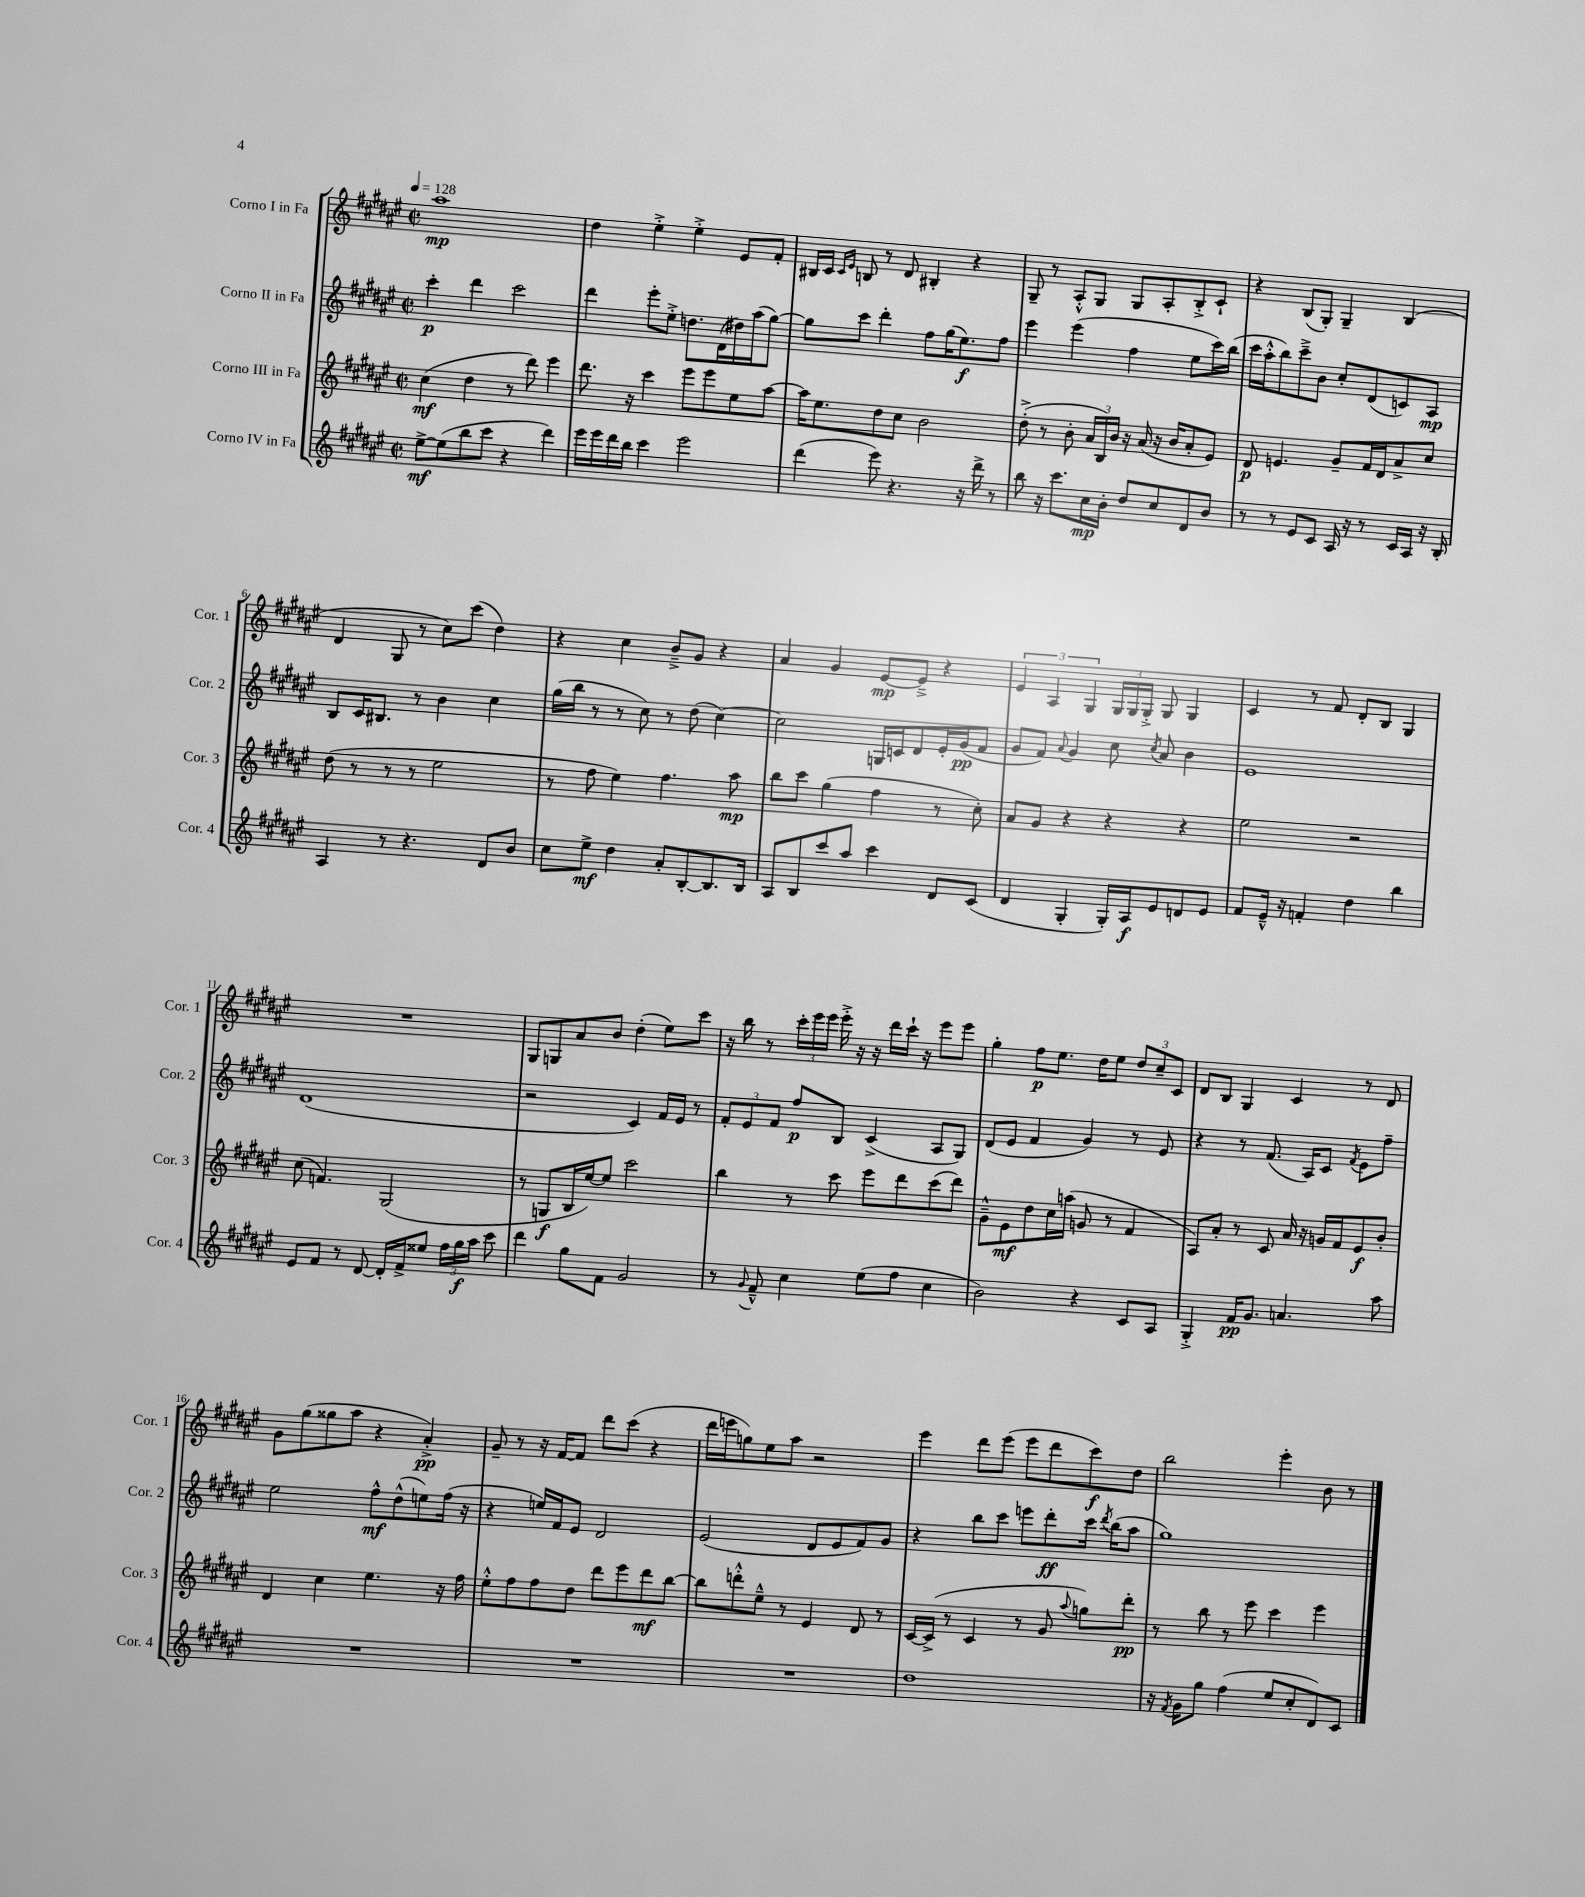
<<
\new StaffGroup <<
\new Staff = "s0" \with { instrumentName = "Corno I in Fa" shortInstrumentName = "Cor. 1" } {
    \clef treble \key fis \major \defaultTimeSignature \time 2/2 \tempo 4 = 128
    \autoBeamOff ais''1\mp |
    dis''4 eis''4-.-> eis''4-.-> eis'8[ fis'8]-. |
    bis16[ cis'16] \grace { cis'16[ eis'16] } b8 r8 dis'8 bis4-. r4 |
    gis8-- r8 ais8[-.-^ gis8] gis8[ ais8-. b8-.-> cis'8]-! |
    r4 b8[( gis8]-.) gis4-- b4( |
    dis'4 gis8 r8 cis''8[) cis'''8]( dis''4) |
    r4 cis''4 b'8[---> gis'8] r4 |
    ais'4 gis'4 eis'8[~\mp eis'8]---> r4 |
    \tuplet 3/2 { eis'4 ais4 gis4 } \tuplet 3/2 { gis16[ gis16 gis16]-.-> } gis8 gis4 |
    cis'4 r8 fis'8 dis'8[-. b8] gis4 |
    R1 |
    gis8[ g8 ais'8 b'8] dis''4-.( eis''8[) cis'''8] |
    r16 b''16 r8 \tuplet 3/2 { cis'''16[-. eis'''16 eis'''16] } eis'''16-.-> r16 r16 dis'''16[ cis'''16]-! r16 eis'''8[ eis'''8] |
    gis''4-. fis''8[\p eis''8.] dis''16[ eis''8] \tuplet 3/2 { dis''8[ cis''8-- cis'8] } |
    dis'8[ b8] gis4 cis'4 r8 dis'8 |
    gis'8[ gis''8( gisis''8 ais''8] r4 ais'4-.->\pp) |
    gis'8-- r8 r16 fis'16[~ fis'8] dis'''8[ cis'''8]( r4 |
    dis'''16[ e'''16 g''8) eis''8 ais''8] r2 |
    eis'''4 dis'''8[ eis'''8]( eis'''8[ dis'''8 cis'''8\f) dis''8] |
    b''2 eis'''4-. b'8 r8 \bar "|." |
}
\new Staff = "s1" \with { instrumentName = "Corno II in Fa" shortInstrumentName = "Cor. 2" } {
    \clef treble \key fis \major \defaultTimeSignature \time 2/2
    \autoBeamOff cis'''4-.\p dis'''4 cis'''2 |
    dis'''4 eis'''8[-. eis''8]-.-> d''8.[ dis'16( dis''16) ais''16( gis''8]~) |
    gis''8[ cis'''8] dis'''4-. fis''8[ gis''16( eis''8.\f) fis''8] |
    eis'''4 eis'''4( fis''4 eis''8[ cis'''16) b''16]( |
    cis'''16[ ais''16-.-^ b''8) cis'''8---> b'8] cis''8[-. dis'8( c'8) ais8]\mp |
    b8[ cis'16 bis8.] r8 b'4 cis''4 |
    gis''16[( b''16] r8 r8 cis''8) r8 dis''8( cis''4~) |
    cis''2 g16[ c'16 dis'8 eis'16-. gis'16\pp( fis'8] |
    gis'8[ fis'8]) \appoggiatura { ais'8 } gis'4 cis''8 \acciaccatura { cis''8 } ais'8 b'4 |
    eis'1 |
    dis'1( |
    r2 cis'4) fis'16[ eis'16] r8 |
    \tuplet 3/2 { fis'8[-. eis'8 fis'8] } fis''8[\p b8] cis'4->( ais8[ gis8]) |
    dis'8[( eis'8] fis'4 gis'4) r8 eis'8 |
    r4 r8 fis'8.( ais16[) cis'8] \acciaccatura { fis'8 } eis'8[ fis''8]-- |
    eis''2 fis''8[-^\mf dis''8-^( e''8) fis''16]( r16 |
    r4 e''16[) fis'16 eis'8] dis'2 |
    eis'2( dis'8[ eis'8 fis'8) gis'8] |
    r4 b''8[ cis'''8] e'''8[ dis'''8-.\ff cis'''16] \acciaccatura { dis'''8 } b''16[( ais''8] |
    gis''1) \bar "|." |
}
\new Staff = "s2" \with { instrumentName = "Corno III in Fa" shortInstrumentName = "Cor. 3" } {
    \clef treble \key fis \major \defaultTimeSignature \time 2/2
    \autoBeamOff cis''4\mf( dis''4 r8 dis'''8) eis'''4 |
    dis'''8. r16 cis'''4 eis'''8[ eis'''8 eis''8 ais''8]~ |
    ais''16[ eis''8. dis''8 cis''8] b'2 |
    dis''8-.->( r8 b'8-. \tuplet 3/2 { ais'16[ b16) b'16] } r16 ais'16( r16 b'16[ ais'8-. eis'8]) |
    dis'8\p e'4. gis'8[-- fis'16 dis'16 ais'8-> cis''8] |
    dis''8( r8 r8 r8 eis''2 |
    r8 fis''8 eis''4) fis''4. ais''8\mp |
    b''8[ cis'''8] gis''4( fis''4 r8 cis''8-.) |
    ais'8[ gis'8] r4 r4 r4 |
    eis''2 r2 |
    cis''8( f'4.) gis2( |
    r8 g8[\f b16 eis''16~) eis''8] cis'''2 |
    b''4 r8 cis'''8 eis'''8[ dis'''8 cis'''8( dis'''8]) |
    gis'8[---^ eis'8\mf dis''8 cis''16 a''16]( g'8 r8 fis'4 |
    ais8[) ais'8]-. r8 cis'8 ais'16 r16 g'16[ fis'16 eis'8\f b'8]-. |
    dis'4 cis''4 eis''4. r16 fis''16 |
    eis''8[-.-^ fis''8 fis''8 dis''8] dis'''8[ eis'''8 dis'''8\mf b''8]~ |
    b''8[ d'''8-.-^ eis''8]---^ r8 eis'4 dis'8 r8 |
    cis'16[~ cis'16]->( r8 cis'4 r8 gis'8 \appoggiatura { ais''8 } g''8[) dis'''8]-.\pp |
    r8 b''8 r8 eis'''8 cis'''4 eis'''4 \bar "|." |
}
\new Staff = "s3" \with { instrumentName = "Corno IV in Fa" shortInstrumentName = "Cor. 4" } {
    \clef treble \key fis \major \defaultTimeSignature \time 2/2
    \autoBeamOff eis''8[~->\mf eis''8( b''8 cis'''8] r4 dis'''4) |
    eis'''16[ eis'''16 dis'''16 b''16] cis'''4 eis'''2 |
    dis'''4( eis'''8) r4. r16 dis'''16-> r8 |
    b''8 r16 cis'''8.[ cis''16\mp b'16]-. dis''8[ cis''8 dis'8 b'8] |
    r8 r8 eis'8[ cis'8] ais16 r16 r8 cis'16[ ais16] r16 b16-. |
    ais4 r8 r4. dis'8[ b'8] |
    cis''8[ eis''8]->\mf dis''4 ais'8[-. b8~-. b8. b16] |
    ais8[ b8 cis'''8 ais''8] cis'''4 dis'8[ cis'8]( |
    dis'4 gis4-. gis16[-.) ais16\f eis'8 d'8 eis'8] |
    fis'8[ eis'16]---^ r16 f'4-. dis''4 b''4 |
    eis'8[ fis'8] r8 dis'8~ dis'16[-. fis'16-> eisis''8] \tuplet 3/2 { fis''16[ gis''16\f ais''16] } cis'''8 |
    dis'''4 gis''8[ fis'8] gis'2 |
    r8 \appoggiatura { gis'8 } fis'8---^ cis''4 eis''8[( fis''8] cis''4 |
    b'2) r4 cis'8[ ais8] |
    gis4-.-> fis'16[\pp gis'8.] a'4. ais''8 |
    R1 |
    R1 |
    R1 |
    dis''1 |
    r16 \acciaccatura { fis'8 } gis'16[ gis''8] fis''4( eis''8[ cis''8-. dis'8) cis'8] \bar "|." |
}
>>
>>
